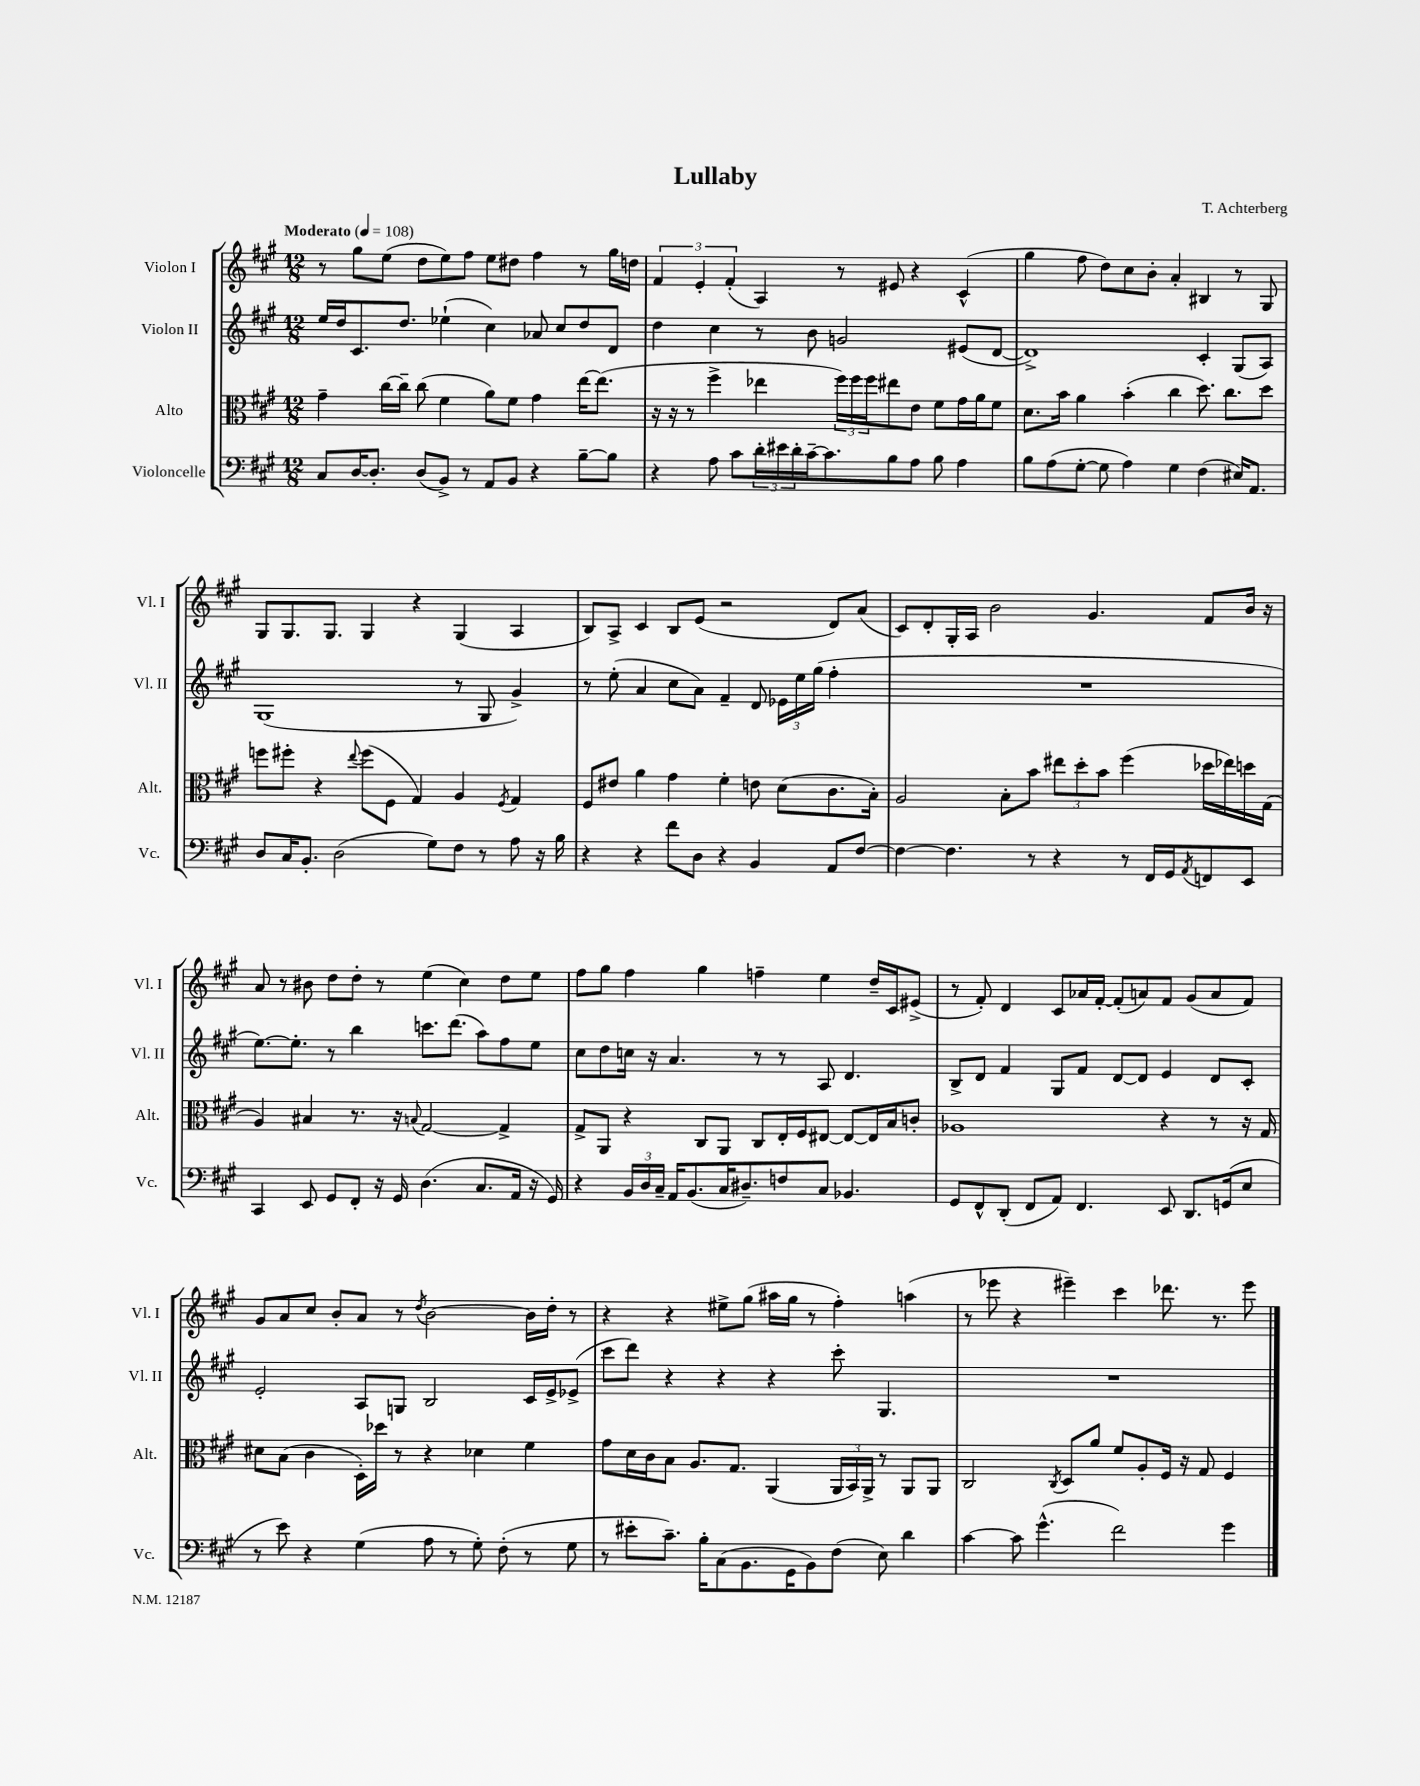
\header { title = "Lullaby" composer = "T. Achterberg" }
<<
\new StaffGroup <<
\new Staff = "s0" \with { instrumentName = "Violon I" shortInstrumentName = "Vl. I" } {
    \clef treble \key a \major \numericTimeSignature \time 12/8 \tempo "Moderato" 4 = 108
    r8 gis''8 e''8( d''8 e''8) fis''8 e''8 dis''8 fis''4 r8 gis''16 d''16 |
    \tuplet 3/2 { fis'4 e'4-. fis'4-.( } a4) r8 eis'8 r4 cis'4-^( |
    gis''4 fis''8 d''8) cis''8 b'8-. a'4-. bis4 r8 gis8 |
    gis8 gis8. gis8. gis4 r4 gis4( a4 |
    b8) a8-> cis'4 b8 e'8( r2 d'8) a'8( |
    cis'8) d'8-. gis16-. a16 b'2 gis'4. fis'8 b'16 r16 |
    a'8 r8 bis'8 d''8 d''8-. r8 e''4( cis''4) d''8 e''8 |
    fis''8 gis''8 fis''4 gis''4 f''4-- e''4 d''16-- cis'16 eis'8->( |
    r8 fis'8-.) d'4 cis'8 aes'16 fis'16~-. fis'8-.( a'8) fis'8 gis'8( a'8 fis'8) |
    gis'8 a'8 cis''8 b'8-. a'8 r8 \acciaccatura { d''8 } b'2~ b'16 d''16-. r8 |
    r4 r4 eis''8-> gis''8( ais''16 gis''16 r8 fis''4-.) a''4( |
    r8 ees'''8 r4 eis'''4--) cis'''4 des'''8. r8. eis'''8 \bar "|." |
}
\new Staff = "s1" \with { instrumentName = "Violon II" shortInstrumentName = "Vl. II" } {
    \clef treble \key a \major \numericTimeSignature \time 12/8
    e''16 d''16 cis'8. d''8. ees''4-!( cis''4) aes'8 cis''8 d''8 d'8 |
    d''4 cis''4 r8 b'8 g'2 eis'8( d'8~ |
    d'1->) cis'4-. gis8( a8) |
    gis1( r8 gis8 gis'4->) |
    r8 e''8-.( a'4 cis''8 a'8) fis'4-- d'8 \tuplet 3/2 { ees'16 e''16 gis''16( } fis''4-. |
    R1. |
    e''8.~) e''8.-. r8 b''4 c'''8. d'''8.( a''8) fis''8 e''8 |
    cis''8 d''8 c''16 r16 a'4. r8 r8 a8 d'4. |
    b8-> d'8 fis'4 gis8 fis'8 d'8~ d'8 e'4 d'8 cis'8-. |
    e'2-. a8 g8 b2 cis'16 e'16-> ees'8->( |
    cis'''8 d'''8) r4 r4 r4 cis'''8-. gis4. |
    R1. \bar "|." |
}
\new Staff = "s2" \with { instrumentName = "Alto" shortInstrumentName = "Alt." } {
    \clef alto \key a \major \numericTimeSignature \time 12/8
    gis'4-- cis''16~ cis''16-- cis''8( fis'4 a'8) fis'8 gis'4 e''16~ e''8.( |
    r16 r16 r8 fis''4-> ees''4 \tuplet 3/2 { fis''16) fis''16 fis''16 } eis''8 e'8 fis'8 gis'16 a'16 fis'8 |
    d'8. b'16 a'4 b'4-.( cis''4 d''8.) cis''8. d''8 |
    f''8 fis''8-. r4 \appoggiatura { e''8 } fis''8( fis8 gis4) a4 \acciaccatura { fis8 } gis4 |
    fis8 eis'8 a'4 gis'4 fis'4-. e'8 d'8( cis'8. b16-.) |
    a2 b8-. b'8 \tuplet 3/2 { eis''8 d''8-. b'8 } fis''4( des''16 ees''16) d''16 gis16( |
    a4) bis4 r8. r16 \appoggiatura { b8 } gis2~ gis4-> |
    gis8-> a,8 r4 cis8 a,8 cis8 e16-. fis16 eis8~ eis8~ eis16 b16 c'8-. |
    aes1 r4 r8 r16 gis16 |
    dis'8 b8( cis'4 d16-.) des''16 r8 r4 des'4 fis'4 |
    gis'8 d'16 cis'16 b8 a8. gis8. a,4( \tuplet 3/2 { a,16 b,16) a,16-> } r8 a,8 a,8 |
    cis2 \acciaccatura { cis8 } d8 a'8 fis'8 a8-. fis16 r16 gis8 fis4 \bar "|." |
}
\new Staff = "s3" \with { instrumentName = "Violoncelle" shortInstrumentName = "Vc." } {
    \clef bass \key a \major \numericTimeSignature \time 12/8
    cis8 d16~ d8.-. d8( b,8->) r8 a,8 b,8 r4 b8~-- b8 |
    r4 a8 cis'8 \tuplet 3/2 { d'16-. eis'16 d'16-. } cis'16~-- cis'8. b8 a8 b8 a4 |
    b8 a8( gis8~-. gis8 a4) gis4 fis4( eis16) a,8. |
    d8 cis16 b,8.-. d2( gis8) fis8 r8 a8 r16 b16 |
    r4 r4 fis'8 d8 r4 b,4 a,8 fis8~ |
    fis4~ fis4. r8 r4 r8 fis,16 gis,16 \acciaccatura { a,8 } f,8 e,8 |
    cis,4 e,8 gis,8 fis,8-. r16 gis,16 d4.( cis8. a,16 r16 gis,16) |
    r4 \tuplet 3/2 { b,16 d16 cis16-- } a,16 b,8.( cis16 dis8.--) f8 cis8 bes,4. |
    gis,8 fis,8-^ d,8-.( fis,8 a,8) fis,4. e,8 d,8. g,16( e8 |
    r8 e'8) r4 gis4( a8 r8 gis8-.) fis8-.( r8 gis8 |
    r8 eis'8-. cis'8.--) b16-. cis8( b,8. gis,16 b,8) fis8( e8) d'4 |
    cis'4~ cis'8 gis'4.-^( fis'2) gis'4 \bar "|." |
}
>>
>>
\layout { \context { \Score \remove "Bar_number_engraver" } }
